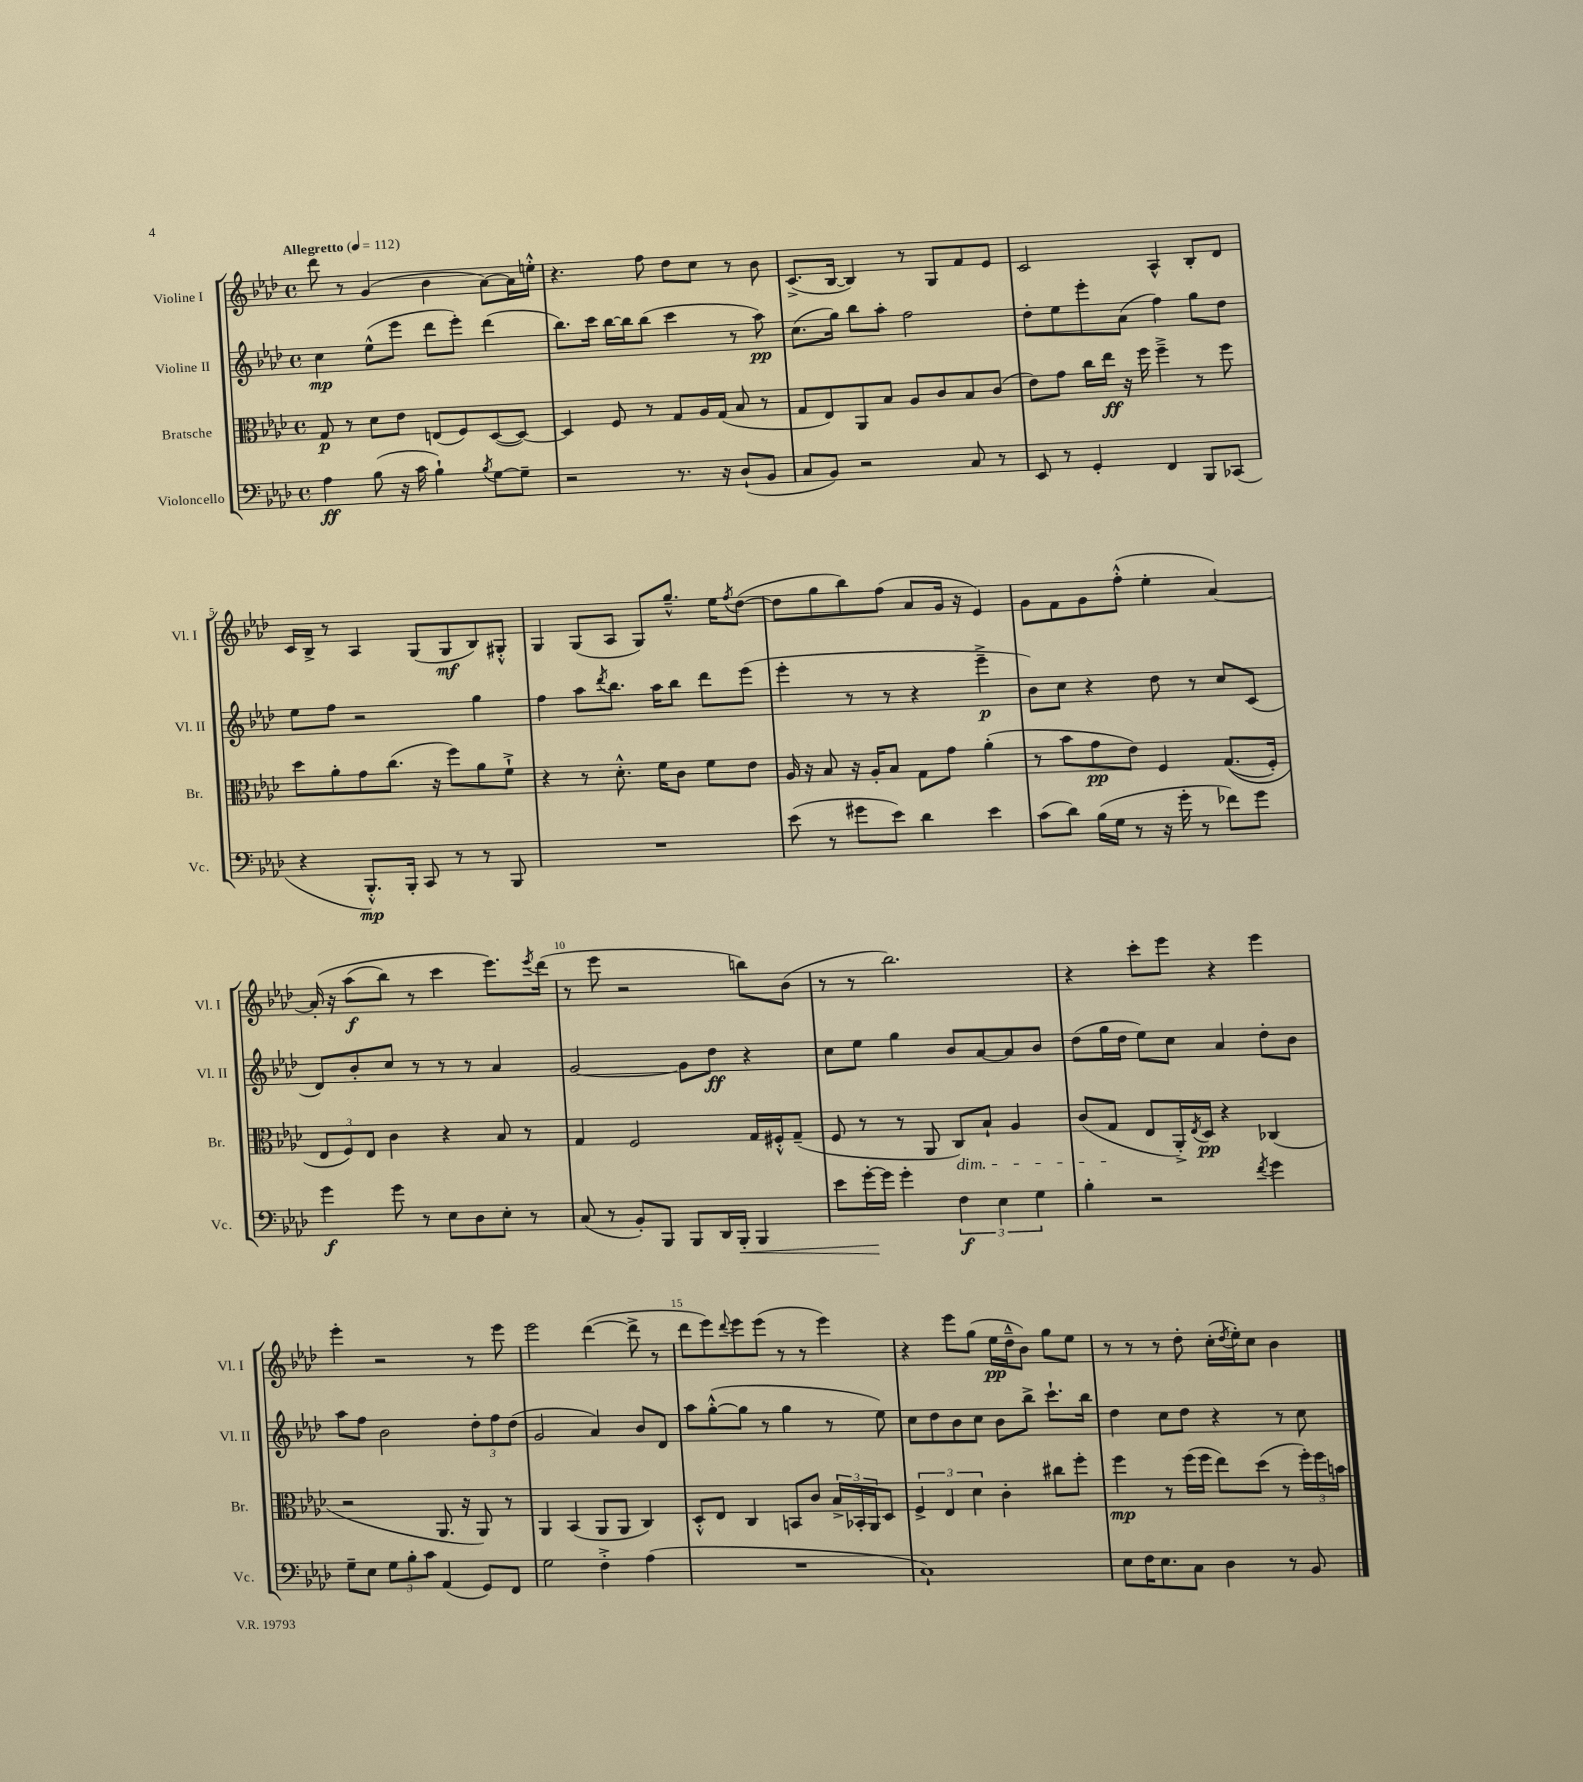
<<
\new StaffGroup <<
\new Staff = "s0" \with { instrumentName = "Violine I" shortInstrumentName = "Vl. I" } {
    \clef treble \key aes \major \defaultTimeSignature \time 4/4 \tempo "Allegretto" 4 = 112
    des'''8 r8 g'4( bes'4 aes'8~) aes'16 e''16-.-^ |
    r4. f''8 des''8 c''8 r8 bes'8 |
    c'8.->( bes16~ bes4) r8 g8 f'8 ees'8 |
    c'2 aes4-^ bes8-. des'8 |
    c'16 bes16-> r8 aes4 g8( g8\mf bes8) gis8-.-^ |
    g4 g8( aes8 g8) g''8.---^ ees''16 \acciaccatura { f''8 } des''8~( |
    des''8 g''8 bes''8) f''8( aes'8 g'16 r16 ees'4) |
    g'8 f'8 g'8 f''8-.-^( ees''4-. aes'4~) |
    aes'16-.\( r16 aes''8\f( bes''8) r8 c'''4 ees'''8.\) \acciaccatura { ees'''8 } des'''16( |
    r8 ees'''8 r2 b''8) bes'8( |
    r8 r8 bes''2.) |
    r4 c'''8-. ees'''8 r4 ees'''4 |
    ees'''4-. r2 r8 ees'''8 |
    ees'''2 des'''4~( des'''8-> r8 |
    des'''8 ees'''8) \appoggiatura { des'''8 } ees'''8 ees'''8( r8 r8 ees'''4) |
    r4 ees'''8 g''8( ees''16\pp des''16---^ bes'8) g''8 ees''8 |
    r8 r8 r8 des''8-. c''16-.( \acciaccatura { des''8 } ees''16-.) c''8 bes'4 \bar "|." |
}
\new Staff = "s1" \with { instrumentName = "Violine II" shortInstrumentName = "Vl. II" } {
    \clef treble \key aes \major \defaultTimeSignature \time 4/4
    c''4\mp ees''8-^( ees'''8 des'''8 ees'''8-.) des'''4( |
    bes''8.) c'''16 bes''16~ bes''16 bes''8( c'''4 r8 aes''8\pp) |
    c''8.( g''16) bes''8 aes''8-. f''2 |
    des''8-. ees''8 ees'''8-. aes'8( f''4) g''8 des''8 |
    ees''8 f''8 r2 g''4 |
    f''4 aes''8 \acciaccatura { des'''8 } bes''8. aes''16 bes''8 des'''8 ees'''8( |
    ees'''4-. r8 r8 r4 ees'''4--->\p |
    bes'8) c''8 r4 des''8 r8 c''8 c'8( |
    des'8) bes'8-. c''8 r8 r8 r8 aes'4 |
    g'2~ g'8 des''8\ff r4 |
    c''8 ees''8 g''4 bes'8 aes'8~ aes'8 bes'8 |
    des''8( g''16 des''16 ees''8) c''8 aes'4 des''8-. bes'8 |
    aes''8 f''8 bes'2 \tuplet 3/2 { des''8-. f''8 des''8( } |
    g'2 aes'4) bes'8 des'8 |
    aes''8 g''8~-.-^( g''8 r8 g''4 r8 ees''8) |
    c''8 des''8 bes'8 c''8 bes'8 bes''8-> c'''8.-! bes''16 |
    des''4 c''8 des''8 r4 r8 c''8 \bar "|." |
}
\new Staff = "s2" \with { instrumentName = "Bratsche" shortInstrumentName = "Br." } {
    \clef alto \key aes \major \defaultTimeSignature \time 4/4
    g8\p r8 des'8 ees'8 e8( f8) des8~( des8~) |
    des4 f8 r8 g8 aes16 g16( bes8 r8 |
    g8 ees8) aes,8 bes8 aes8 c'8 bes8 c'8( |
    ees'8) g'8 c''16 ees''16\ff r16 f''16 f''4---> r8 f''8 |
    des''8 aes'8-. g'8 c''8.( r16 f''8) aes'8 f'8-!-> |
    r4 r8 des'8.-.-^ f'16 c'8 f'8 ees'8 |
    aes16 r16 bes8 r16 aes16-. bes8 g8 g'8 aes'4-.( |
    r8 bes'8 g'8\pp ees'8) f4 g8.(\( f16-.) |
    \tuplet 3/2 { ees8 f8\) ees8 } c'4 r4 bes8 r8 |
    g4 f2 g16 fis16-.-^ g8--( |
    f8 r8 r8 aes,8 c8\dim) bes8-! aes4 |
    c'8( g8\! ees8 aes,16-.->) \acciaccatura { ees8 } des16\pp r4 ces4( |
    r2 aes,8. r16 aes,8) r8 |
    aes,4 bes,4( aes,8 aes,8 c4) |
    des8-.-^ ees8 c4 b,8 c'8 \tuplet 3/2 { bes16-> bes,16-. aes,16 } des8 |
    \tuplet 3/2 { f4-> ees4 des'4 } c'4-. cis''8 f''8-. |
    f''4\mp r8 f''16( f''16 ees''8) des''8( r8 \tuplet 3/2 { f''16-.) f''16 b'16 } \bar "|." |
}
\new Staff = "s3" \with { instrumentName = "Violoncello" shortInstrumentName = "Vc." } {
    \clef bass \key aes \major \defaultTimeSignature \time 4/4
    aes4\ff bes8( r16 c'16 bes4-!) \acciaccatura { bes8 } g8~ g8-- |
    r2 r8. r16 des8-!( bes,8 |
    c8 bes,8) r2 c8 r8 |
    ees,8 r8 g,4-. f,4 bes,,8 ces,8( |
    r4 bes,,8.-.-^\mp) bes,,16-. c,8 r8 r8 bes,,8 |
    R1 |
    ees'8( r8 gis'8 ees'8) des'4 ees'4 |
    c'8( des'8) bes16( g16 r8 r16 g'16-. r8 fes'8) g'8 |
    g'4\f g'8 r8 ees8 des8 ees8-. r8 |
    c8( r8 bes,8-.) bes,,8 bes,,8 des,16 bes,,16-.\< bes,,4 |
    ees'8 g'16~-.\! g'16 g'4-. \tuplet 3/2 { f4\f ees4 g4 } |
    bes4-. r2 \acciaccatura { f'8 } g'4 |
    g8-- ees8 \tuplet 3/2 { g8 bes8-. c'8 } aes,4( g,8) f,8 |
    g2 f4-.-> aes4( |
    R1 |
    c1-!) |
    ees8 f16 ees8. c8 des4 r8 bes,8 \bar "|." |
}
>>
>>
\layout { \context { \Score \override BarNumber.break-visibility = ##(#f #t #t) barNumberVisibility = #(every-nth-bar-number-visible 5) } }
